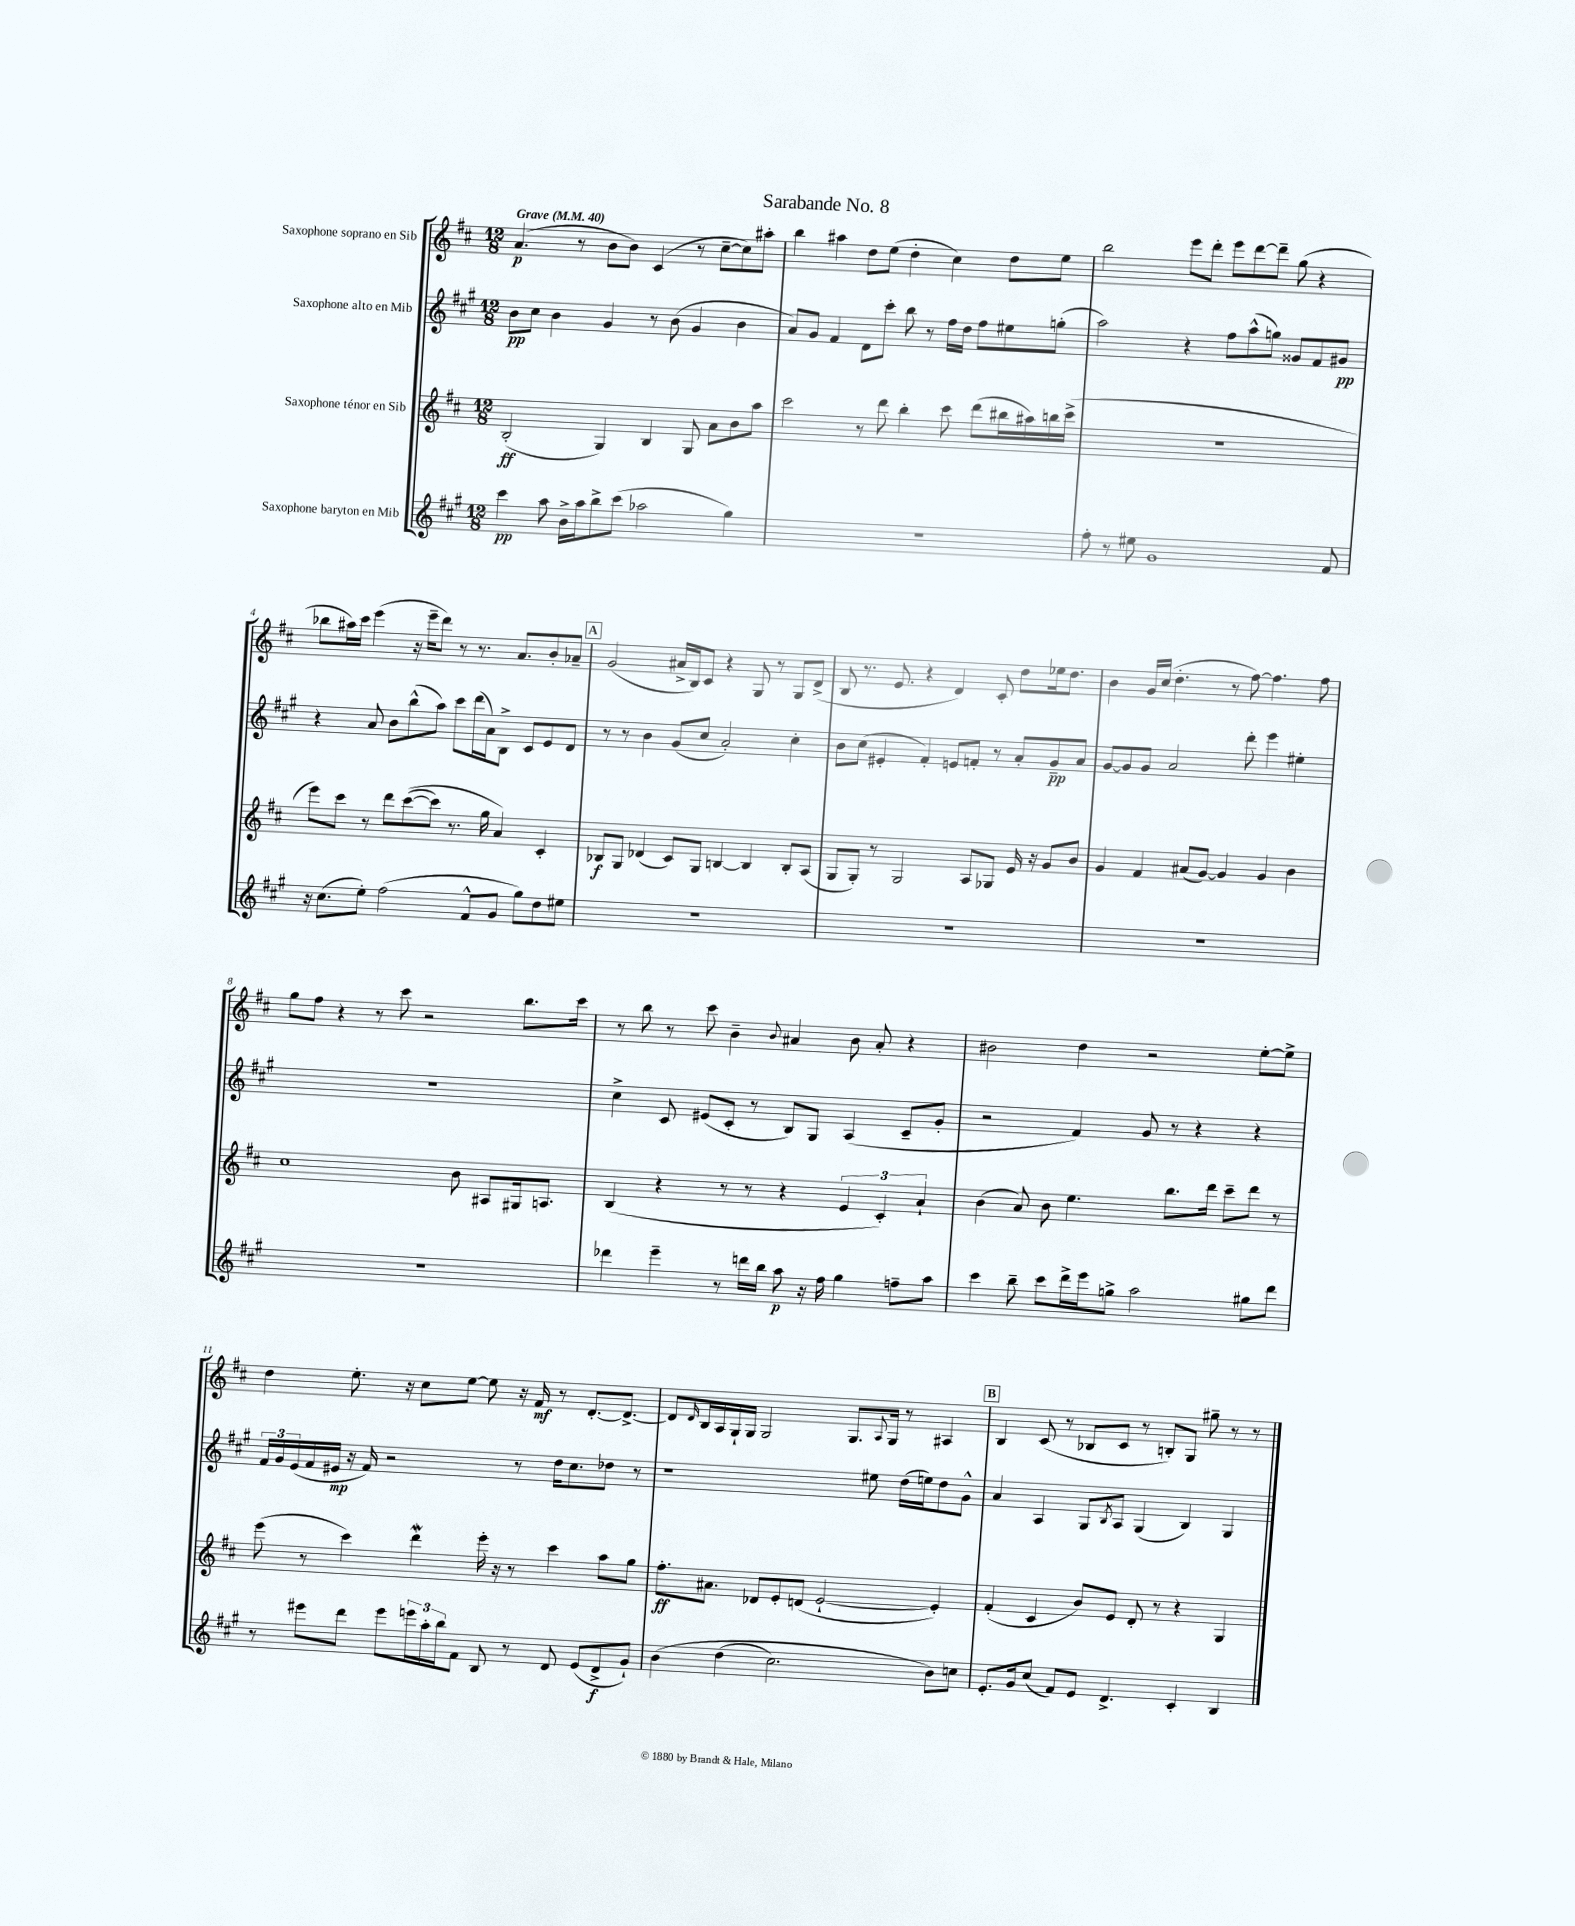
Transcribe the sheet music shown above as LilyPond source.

\header { title = "Sarabande No. 8" }
<<
\new StaffGroup <<
\new Staff = "s0" \with { instrumentName = "Saxophone soprano en Sib" } {
    \clef treble \key d \major \numericTimeSignature \time 12/8 \tempo "Grave" 4 = 40
    a'4.\p( r8 b'8 b'8) cis'4( r8 cis''8~-- cis''8) ais''8-. |
    b''4 ais''4 d''8 e''8( d''4-. cis''4) d''8 e''8 |
    b''2 e'''8 d'''8-. e'''8 d'''8~ d'''8-- g''8( r4 |
    bes''8 ais''16) cis'''16 e'''4( r16 e'''16-- d'''8) r8 r8. a'8. b'8-. aes'8-- |
    \mark \markup { \box "A" } g'2( ais'16-> b16) cis'8 r4 g8 r8 g8 d'8->( |
    b8 r8. e'8. r4 d'4) cis'8-. d''8 ees''16 d''8. |
    b'4 g'16 cis''16( d''4.-. r8 fis''8~) fis''4. fis''8 |
    g''8 fis''8 r4 r8 cis'''8 r2 b''8. cis'''16 |
    r8 b''8 r8 cis'''8 b'4-- \appoggiatura { b'8 } ais'4 b'8 ais'8-. r4 |
    bis'2 d''4 r2 e''8~-. e''8-> |
    d''4 e''8.-. r16 cis''8 e''8~ e''8 r16 fis'16\mf r8 d'8.~-. d'8.~-> |
    d'8 \grace { d'16 } b16 a16 g16-! g16 g2 g8. \appoggiatura { a8 } g16 r8 ais4 |
    \mark \markup { \box "B" } b4 cis'8( r8 bes8 cis'8 r8 b8-.) g8 gis''8-- r8 r8 \bar "|." |
}
\new Staff = "s1" \with { instrumentName = "Saxophone alto en Mib" } {
    \clef treble \key a \major \numericTimeSignature \time 12/8
    b'8\pp cis''8 b'4 gis'4 r8 b'8( gis'4 b'4 |
    a'8) gis'8 fis'4 d'8 cis'''8-. b''8 r8 fis''16 d''16 fis''8 eis''8 g''8-.( |
    a''2) r4 fis''8 a''8-^( g''8) gisis'8 fis'8 gis'8\pp |
    r4 a'8 b'8 b''8-^( a''8) cis'''8 d'''16( a'16) b8-> cis'8 e'8 d'8 |
    \mark \markup { \box "A" } r8 r8 b'4 gis'8( cis''8 a'2-.) cis''4-. |
    b'8 cis''8( eis'4-. fis'4-.) e'8 f'8-. r8 a'8-. gis'8--\pp a'8 |
    gis'8~ gis'8 gis'8 a'2 d'''8-. e'''4 eis''4-. |
    R1. |
    cis''4-> cis'8 eis'8( cis'8-. r8 b8) gis8 a4( cis'8-- gis'8-. |
    r2 fis'4) gis'8 r8 r4 r4 |
    \tuplet 3/2 { fis'16 gis'16 e'16( } fis'16 eis'16\mp r16 fis'16) r2 r8 d''16 cis''8. des''8 r8 |
    r1 eis''8 d''16( e''16) d''8 gis'8-^ |
    \mark \markup { \box "B" } a'4 a4 gis8 \acciaccatura { b8 } a8 gis4( b4) gis4 \bar "|." |
}
\new Staff = "s2" \with { instrumentName = "Saxophone ténor en Sib" } {
    \clef treble \key d \major \numericTimeSignature \time 12/8
    b2-.\ff( g4) b4 g8 a'8 b'8 a''8 |
    cis'''2 r8 d'''8 b''4-. cis'''8 d'''8( bis''16 ais''16) b''16 cis'''16->( |
    R1. |
    e'''8) cis'''8 r8 d'''8 cis'''8~(\( cis'''8) r8. g''16 a'4\) cis'4-. |
    \mark \markup { \box "A" } bes8\f g8 des'4( cis'8) g8 b4~ b4 b8-. a8( |
    g8 g8-.) r8 g2 a8 ges8 e'16 r16 g'8 b'8 |
    g'4 fis'4 ais'8( g'8~) g'4 g'4 b'4 |
    cis''1 b'8 ais8 gis16 a8. |
    b4( r4 r8 r8 r4 \tuplet 3/2 { e'4 cis'4-.) a'4-! } |
    b'4( a'8) b'8 e''4. b''8. d'''16 cis'''8-- d'''8 r8 |
    e'''8( r8 cis'''4) d'''4\mordent e'''16-. r16 r8 cis'''4 a''8 g''8 |
    fis''8.-.\ff ais'8. des'8 e'8-. d'8( e'2~-! e'4-.) |
    \mark \markup { \box "B" } fis'4-.( cis'4 b'8) e'8 d'8-. r8 r4 g4 \bar "|." |
}
\new Staff = "s3" \with { instrumentName = "Saxophone baryton en Mib" } {
    \clef treble \key a \major \numericTimeSignature \time 12/8
    cis'''4\pp a''8 b'16-> a''16 b''8-> cis'''8( aes''2 gis''4) |
    R1. |
    fis''8-. r8 eis''8 gis'1 fis'8 |
    r16 cis''8.( e''8-.) fis''2( fis'8-^ gis'8 gis''8) d''8 eis''8 |
    \mark \markup { \box "A" } R1. |
    R1. |
    R1. |
    R1. |
    des'''4 e'''4-- r8 d'''16 b''16 a''8\p r16 fis''16 gis''4 f''8-- a''8 |
    cis'''4 b''8-- cis'''8 d'''16-> e'''16 g''8-> a''2 gis''8 d'''8 |
    r8 eis'''8 d'''8 eis'''8 \tuplet 3/2 { e'''16 a''16-. b''16 } fis'8 b8 r8 d'8 e'8( d'8->\f gis'8-!) |
    b'4\( d''4( cis''2.) b'8\) c''8 |
    \mark \markup { \box "B" } e'8.-. gis'16 cis''8( fis'8) e'8 d'4.-> cis'4-. b4 \bar "|." |
}
>>
>>
